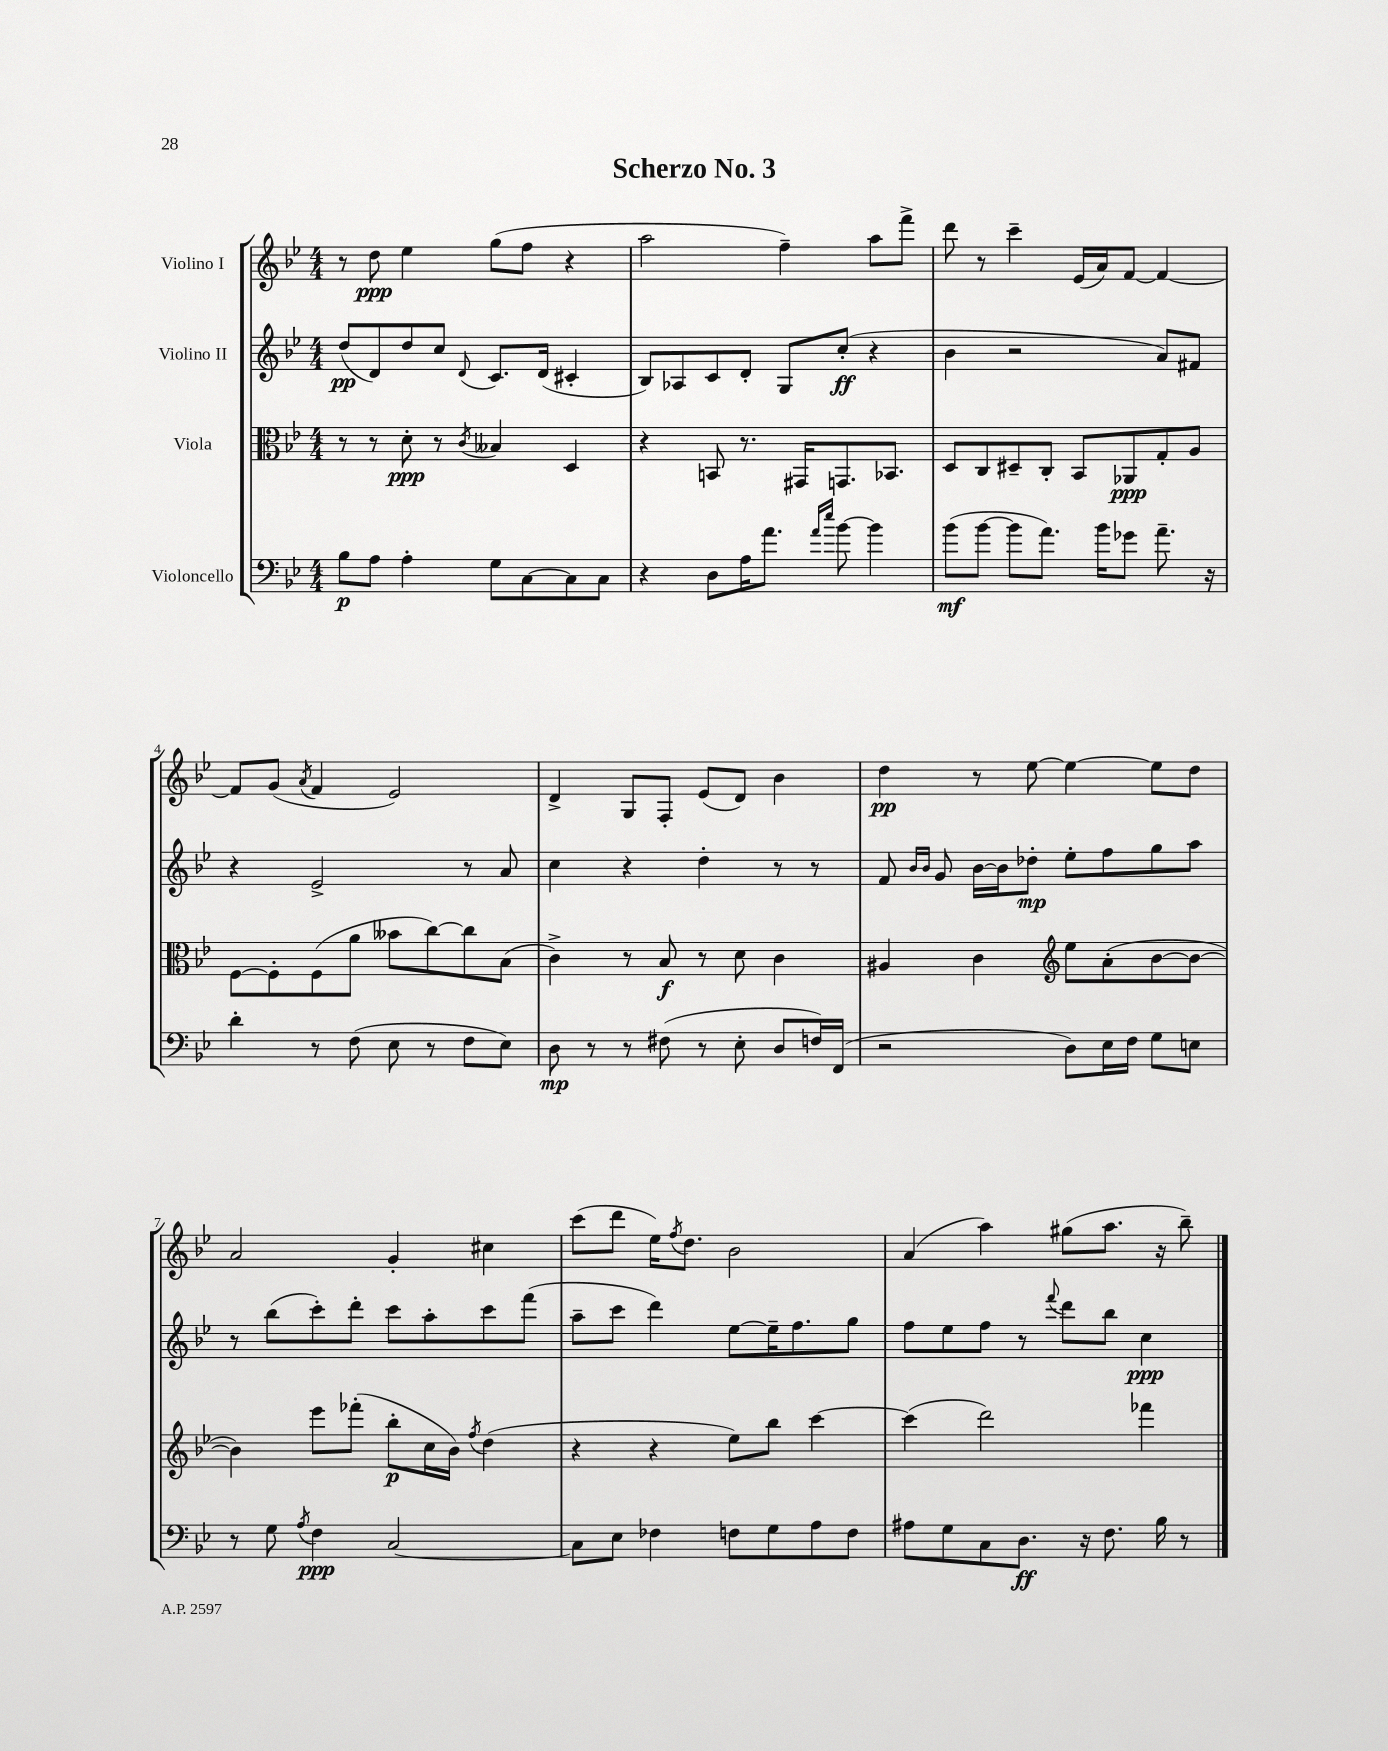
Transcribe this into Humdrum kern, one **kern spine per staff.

**kern	**kern	**kern	**kern
*staff4	*staff3	*staff2	*staff1
*clefF4	*clefC3	*clefG2	*clefG2
*k[b-e-]	*k[b-e-]	*k[b-e-]	*k[b-e-]
*M4/4	*M4/4	*M4/4	*M4/4
8B-	8r	(8dd	8r
8A	8r	8d)	8dd
4A'	8d'	8dd	4ee-
.	8r	8cc	.
.	8qc	8qqd	.
8G	4B--	8.c	(8gg
[8C	.	.	8ff
.	.	(16d	.
8C]	4D	4c#'	4r
8C	.	.	.
=	=	=	=
4r	4r	8B-)	2aa
.	.	8A-	.
8D	8BB	8c	.
16A	8.r	8d'	.
8.a	.	.	.
.	.	8G	4ff~)
.	16GG#	.	.
16qqa	.	.	.
16qqee-	.	.	.
[8b-	8.GG	(8cc'	.
4b-]	.	4r	8aa
.	8.BB-	.	.
.	.	.	8fff^
=	=	=	=
(8b-	8D	4b-	8ddd
[8b-	8C	.	8r
8b-]	8D#~	2r	4ccc~
8.a)	8C'	.	.
.	8BB-	.	(16e-
16b-	.	.	16a)
8g-	8AA-	.	[8f
8.a~	8G'	8a)	4f_
.	8A	8f#	.
16r	.	.	.
=	=	=	=
4d'	[8F	4r	8f]
.	8F']	.	(8g
.	.	.	8qa
8r	(8F	2e-^	4f
(8F	8a	.	.
8E-	8b--	.	2e-)
8r	[8cc)	.	.
8F	8cc]	8r	.
8E-)	(8B-	8a	.
=	=	=	=
8D	4c^)	4cc	4d^
8r	.	.	.
8r	8r	4r	8G
(8F#	8B-	.	8F'
8r	8r	4dd'	(8e-
8E-'	8d	.	8d)
8D	4c	8r	4b-
16F)	.	8r	.
(16FF	.	.	.
=	=	=	=
2r	4A#	8f	4dd
.	.	16qqb-	.
.	.	16qqb-	.
.	.	8g	.
.	4c	[16b-	8r
.	.	16b-]	.
.	.	8dd-'	[8ee-
*	*clefG2	*	*
8D)	8ee-	8ee-'	4ee-_
16E-	(8a'	8ff	.
16F	.	.	.
8G	[8b-	8gg	8ee-]
8E	8b-_	8aa	8dd
=	=	=	=
8r	4b-])	8r	2a
8G	.	(8bb-	.
8qA	.	.	.
4F	8eee-	8ccc')	.
.	(8fff-'	8ddd'	.
[2C	8bb-'	8ccc	4g'
.	16cc	8aa'	.
.	16b-)	.	.
.	8qff	.	.
.	(4dd	8ccc	4cc#
.	.	(8fff	.
=	=	=	=
8C]	4r	8aa~	(8ccc
8E-	.	8ccc	8ddd
4F-	4r	4ddd)	16ee-)
.	.	.	8qff
.	.	.	8.dd
8F	8ee-)	[8ee-	2b-
8G	8bb-	16ee-~]	.
.	.	8.ff	.
8A	[4ccc	.	.
8F	.	8gg	.
=	=	=	=
8A#	(4ccc]	8ff	(4a
8G	.	8ee-	.
8C	2ddd)	8ff	4aa)
8.D	.	8r	.
.	.	8qqfff	.
.	.	8ddd	(8gg#
16r	.	.	.
8.F	.	8bb-	8.aa
.	4fff-	4cc	.
16B-	.	.	16r
8r	.	.	8bb-~)
==	==	==	==
*-	*-	*-	*-
